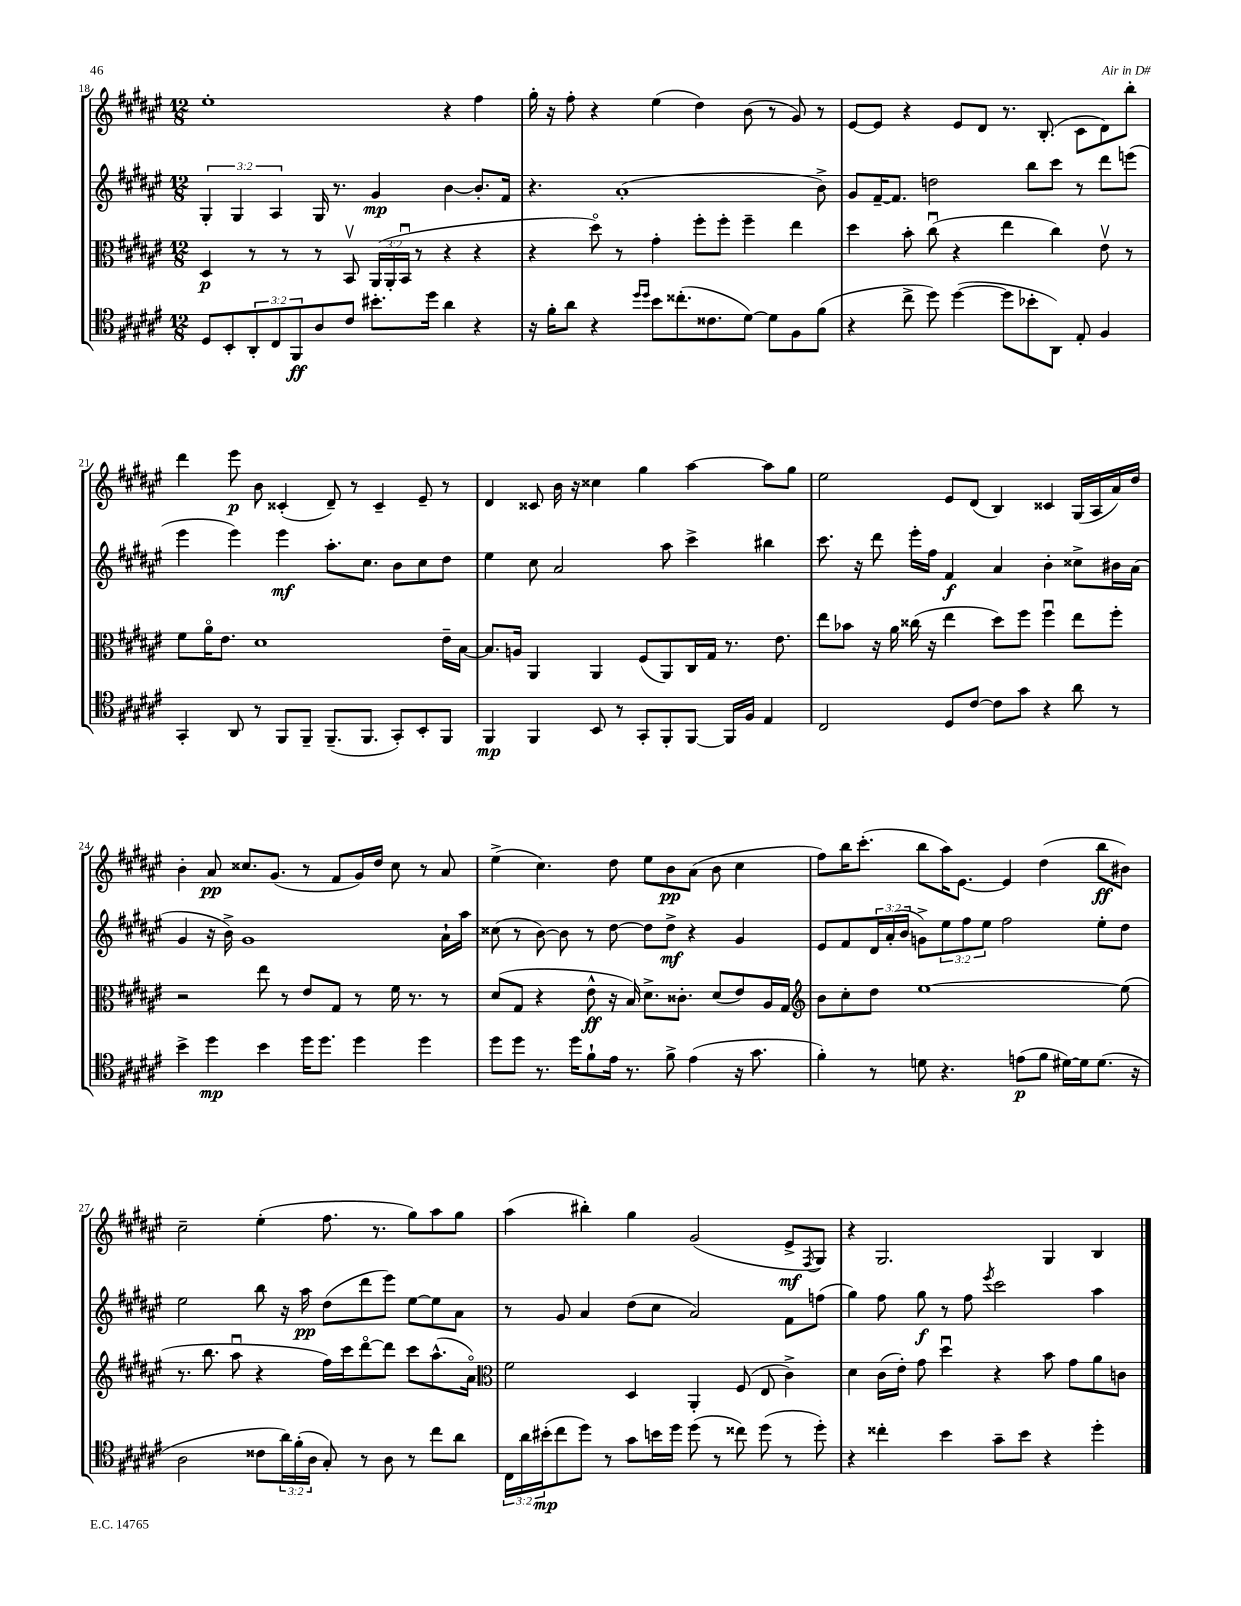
<<
\new StaffGroup <<
\new Staff = "s0" {
    \clef treble \key fis \major \numericTimeSignature \time 12/8
    eis''1-. r4 fis''4 |
    gis''16-. r16 fis''8-. r4 eis''4( dis''4) b'8( r8 gis'8) r8 |
    eis'8~ eis'8 r4 eis'8 dis'8 r8. b8.-.( cis'8 dis'8) b''8-. |
    dis'''4 eis'''8\p b'8 cisis'4-.( dis'8--) r8 cisis'4-- eis'8-- r8 |
    dis'4 cisis'8 b'16 r16 cisis''4 gis''4 ais''4~ ais''8 gis''8 |
    eis''2 eis'8 dis'8( b4) cisis'4 gis16( ais16 ais'16) dis''16 |
    b'4-. ais'8\pp cisis''8. gis'8.( r8 fis'8 gis'16) dis''16 cisis''8 r8 ais'8 |
    eis''4->( cis''4.) dis''8 eis''8 b'8\pp ais'8( b'8 cis''4 |
    fis''8) b''16 cis'''8.-.( b''8 ais''16) eis'8.~ eis'4 dis''4( b''8\ff bis'8) |
    cis''2-- eis''4-.( fis''8. r8. gis''8) ais''8 gis''8 |
    ais''4( bis''4-.) gis''4 gis'2( eis'8->\mf \acciaccatura { fis8 } gis8) |
    r4 gis2. gis4 b4 \bar "|." |
}
\new Staff = "s1" {
    \clef treble \key fis \major \numericTimeSignature \time 12/8 \override Staff.TupletNumber.text = #tuplet-number::calc-fraction-text
    \tuplet 3/2 { gis4-. gis4 ais4 } gis16 r8. gis'4\mp b'4~ b'8.-. fis'16 |
    r4. ais'1-.( b'8->) |
    gis'8 fis'16~-- fis'8. d''2 b''8 cis'''8 r8 dis'''8 e'''8( |
    eis'''4 eis'''4) eis'''4\mf ais''8.-. cis''8. b'8 cis''8 dis''8 |
    eis''4 cis''8 ais'2 ais''8 cis'''4-> bis''4 |
    cis'''8. r16 dis'''8 eis'''16-. fis''16 fis'4\f ais'4 b'4-. cisis''8-> bis'16 ais'16( |
    gis'4 r16 b'16->) gis'1 ais'16-! ais''16 |
    cisis''8( r8 b'8~) b'8 r8 dis''8~ dis''8 dis''8->\mf r4 gis'4 |
    eis'8 fis'8 \tuplet 3/2 { dis'16 ais'16-.( b'16 } g'8->) \tuplet 3/2 { eis''8 fis''8 eis''8 } fis''2 eis''8-. dis''8 |
    eis''2 b''8 r16 ais''16\pp dis''8( dis'''8 eis'''8) eis''8~ eis''8 ais'8 |
    r8 gis'8 ais'4 dis''8( cis''8 ais'2) fis'8 f''8( |
    gis''4) fis''8 gis''8\f r8 fis''8 \acciaccatura { eis'''8 } cis'''2 ais''4 \bar "|." |
}
\new Staff = "s2" {
    \clef alto \key fis \major \numericTimeSignature \time 12/8 \override Staff.TupletNumber.text = #tuplet-number::calc-fraction-text
    dis4\p r8 r8 r8 b,8\upbow \tuplet 3/2 { ais,16( ais,16-. b,16\downbow } r8 r4 r4 |
    r4 dis''8\flageolet) r8 gis'4-. fis''8-. fis''8-. fis''4-- eis''4 |
    dis''4 b'8-. cis''8\downbow( r4 eis''4 cis''4) eis'8\upbow r8 |
    fis'8 ais'16\flageolet eis'8. dis'1 eis'16-- b16~ |
    b8. a16 ais,4 ais,4 fis8( ais,8) cis16 gis16 r8. eis'8. |
    eis''8 bes'8 r16 ais'16 cisis''16( r16 eis''4 dis''8) fis''8 fis''4\downbow eis''8 fis''8-. |
    r2 eis''8 r8 eis'8 gis8 r8 fis'16 r8. r8 |
    dis'8( gis8 r4 eis'8-^\ff r16 b16) dis'8.-> cisis'8.-. dis'8( eis'8) ais16 gis16 |
    \clef treble b'8 cis''8-. dis''8 eis''1~ eis''8( |
    r8. b''8. ais''8\downbow r4 fis''16) cis'''16 dis'''8~\flageolet dis'''8 cis'''8 ais''8.-^( ais'16\flageolet) |
    \clef alto fis'2 dis4 ais,4-. fis8( eis8 cis'4->) |
    dis'4 cis'16( eis'16-.) gis'8 dis''4\downbow r4 b'8 gis'8 ais'8 c'8 \bar "|." |
}
\new Staff = "s3" {
    \clef tenor \key fis \major \numericTimeSignature \time 12/8 \override Staff.TupletNumber.text = #tuplet-number::calc-fraction-text
    dis8 b,8-. \tuplet 3/2 { ais,8-. cis8 fis,8\ff } ais8 cis'8 bis'8.-. dis''16 ais'4 r4 |
    r16 fis'16-. ais'8 r4 \grace { dis''16 dis''16 } b'8 cisis''8.-.( cisis'8. dis'8~) dis'8 fis8 fis'8( |
    r4 cis''8-> dis''8) dis''4~( dis''8 bes'8-. ais,8) eis8-. fis4 |
    gis,4-. ais,8 r8 fis,8 fis,8-- fis,8.--( fis,8. gis,8-.) b,8-. fis,8 |
    fis,4\mp fis,4 b,8 r8 gis,8-. fis,8-. fis,8~ fis,16 fis16 eis4 |
    cis2 dis8 cis'8~ cis'8 gis'8 r4 ais'8 r8 |
    b'4-> dis''4\mp b'4 dis''16 dis''8. dis''4 dis''4 |
    dis''8 dis''8 r8. dis''16 fis'8-! eis'16 r8. fis'8-> eis'4( r16 gis'8. |
    fis'4-.) r8 d'8 r4. e'8\p( fis'8 dis'16~) dis'16 dis'8.( r16 |
    ais2 cisis'8 \tuplet 3/2 { ais'16) fis'16-.( ais16 } gis8-.) r8 ais8 r8 cis''8 ais'8 |
    \tuplet 3/2 { cis16 ais'16 bis'16-.\mp( } cis''8 dis''8) r8 gis'8 b'16 dis''16 dis''8( r8 cisis''8) dis''8( r8 dis''8-.) |
    r4 cisis''4-. b'4 gis'8-- b'8 r4 dis''4-. \bar "|." |
}
>>
>>
\layout { \context { \Score currentBarNumber = #18 } }
